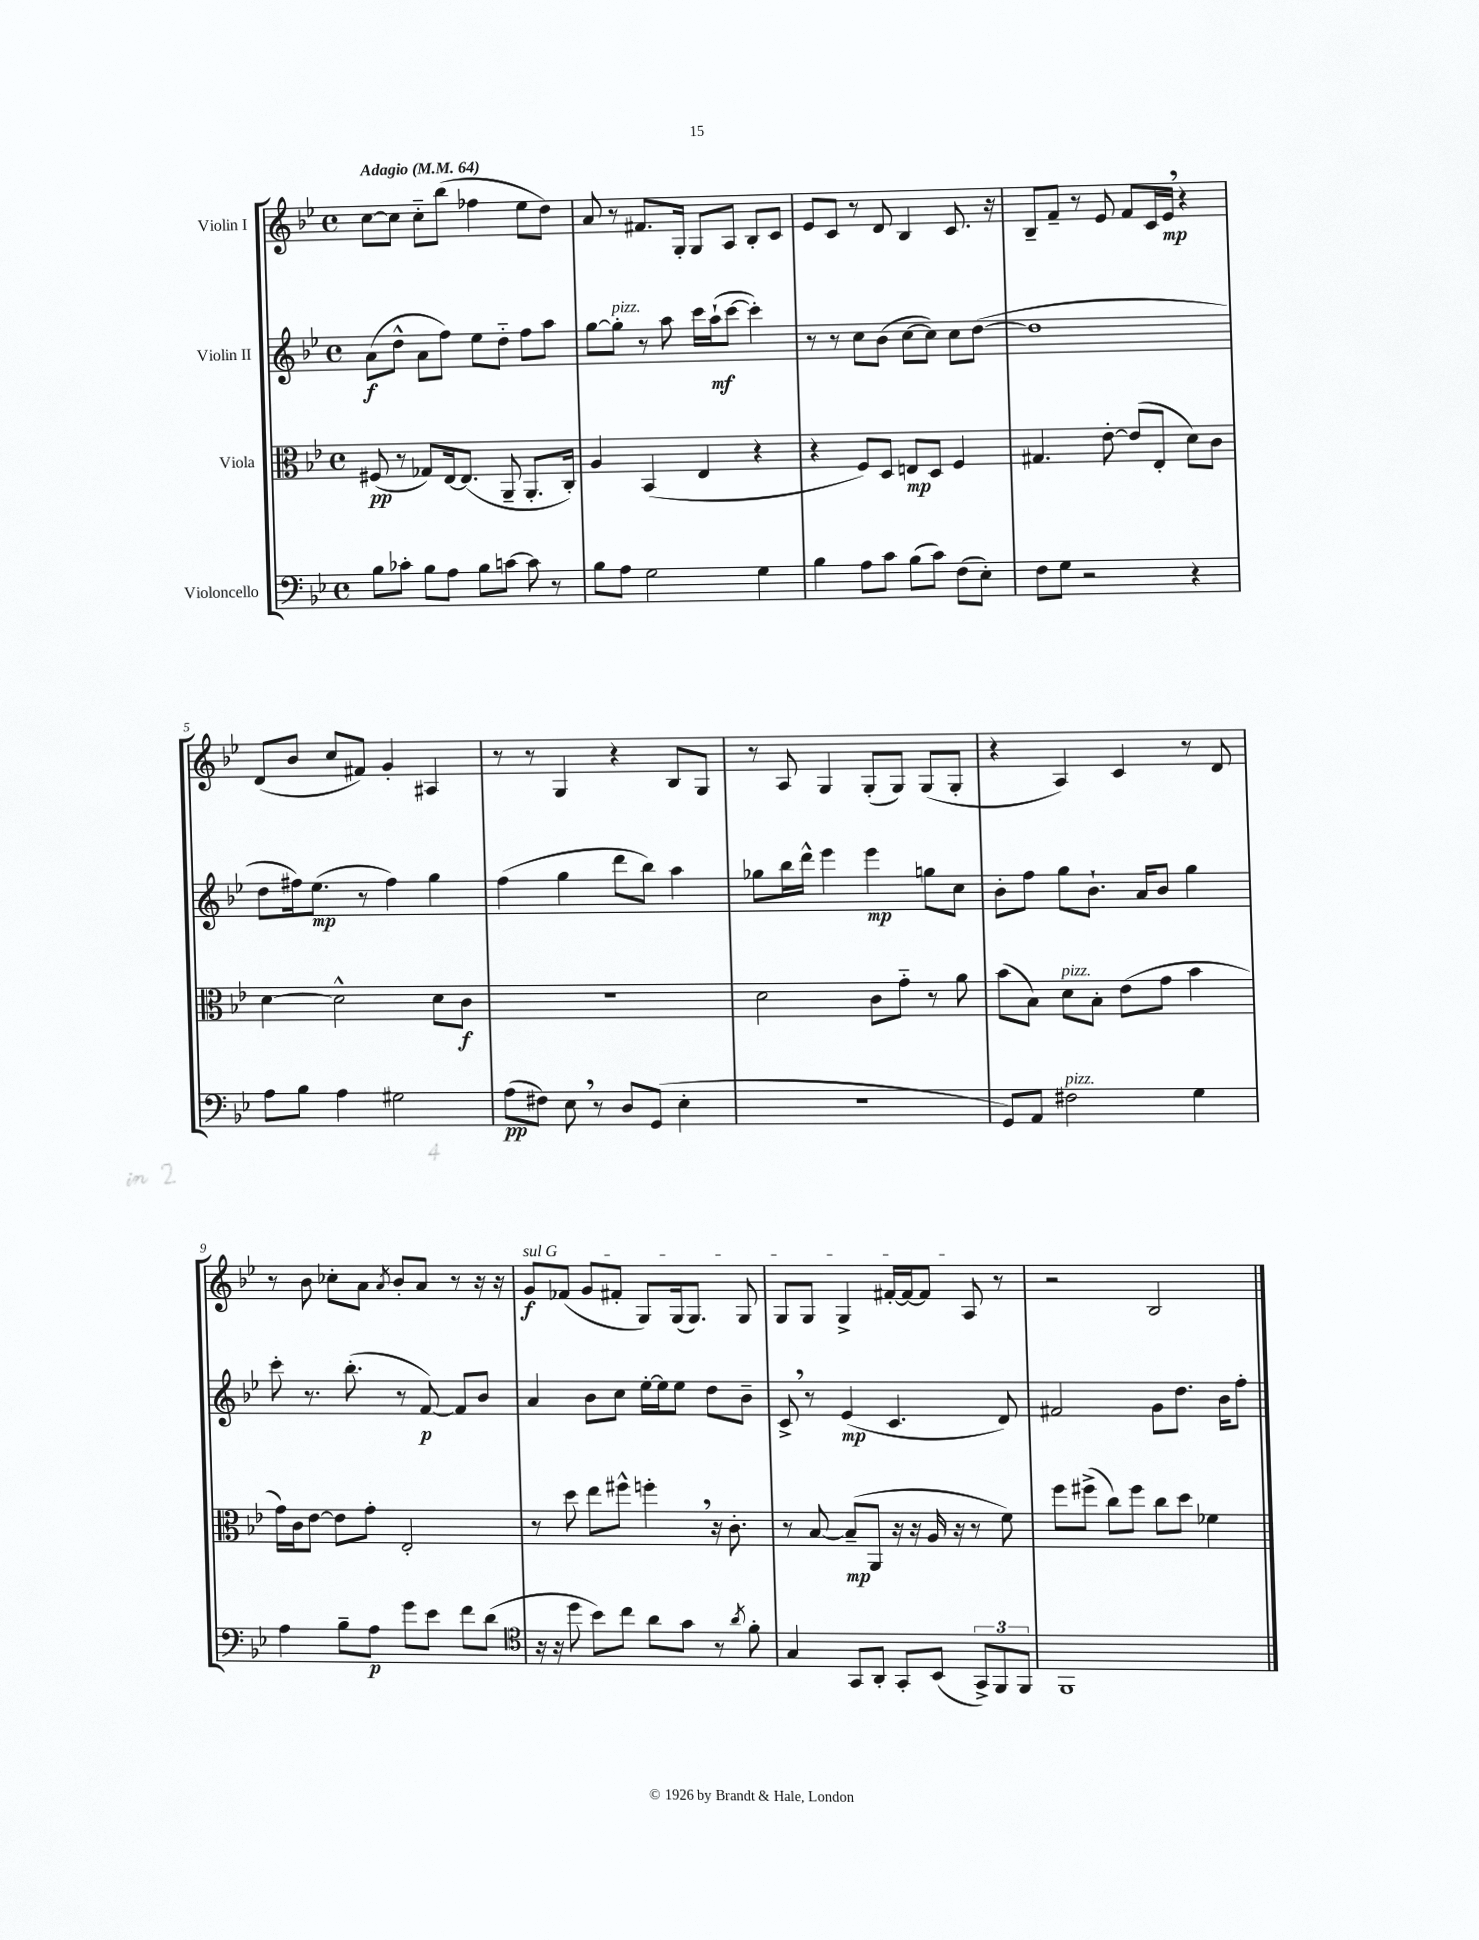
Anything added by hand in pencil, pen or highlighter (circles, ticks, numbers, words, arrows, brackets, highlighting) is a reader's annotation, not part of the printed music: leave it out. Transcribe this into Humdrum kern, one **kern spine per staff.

**kern	**kern	**kern	**kern
*staff4	*staff3	*staff2	*staff1
*clefF4	*clefC3	*clefG2	*clefG2
*k[b-e-]	*k[b-e-]	*k[b-e-]	*k[b-e-]
*M4/4	*M4/4	*M4/4	*M4/4
*met(c)	*met(c)	*met(c)	*met(c)
*MM64	*MM64	*MM64	*MM64
8B-	(8F#	(8a	[8cc
8c-'	8r	8dd^^	8cc]
8B-	8G-)	8a	8cc'~
8A	[16E-	8ff)	(8bb-
.	(8.E-]	.	.
8B-	.	8ee-	4ff-
[8c	8AA~	8dd'~	.
8c]	8.AA'	8ff	8ee-
8r	.	8aa	8dd)
.	16C')	.	.
=	=	=	=
8B-	4A	[8gg	8a
8A	.	8gg']	8r
2G	(4BB-	8r	8.f#
.	.	8aa	.
.	.	.	16G'
.	4E-	16ccc	8G
.	.	(16aa`	.
.	.	[8ccc	8A
4G	4r	4ccc'])	8B-'
.	.	.	8c
=	=	=	=
4B-	4r	8r	8e-
.	.	8r	8c
8A	8F)	8cc	8r
8c	8D	(8b-	8d
(8B-	8E	[8cc	4B-
8c)	8D	8cc])	.
(8F	4F	8cc	8.c
8E-')	.	([8dd	.
.	.	.	16r
=	=	=	=
8F	4.G#	1dd]	8B-~
8G	.	.	8f~
2r	.	.	8r
.	[8e-'	.	8e-
.	(8e-]	.	8f
.	8E-'	.	16c
.	.	.	16e-
4r	8d)	.	4r
.	8c	.	.
=	=	=	=
8A	[4d	8dd	(8d
8B-	.	16ff#)	8b-
.	.	(8.ee-	.
4A	2d^^]	.	8cc
.	.	8r	8f#)
2G#	.	4ff#)	4g'
.	8d	4gg	4A#
.	8c	.	.
=	=	=	=
(8A	1r	(4ff	8r
8F#)	.	.	8r
8E-	.	4gg	4G
8r	.	.	.
8D	.	8ddd	4r
(8GG	.	8bb-)	.
4E-'	.	4aa	8B-
.	.	.	8G
=	=	=	=
1r	2d	8gg-	8r
.	.	16bb-	8A
.	.	16ddd^^	.
.	.	4eee-	4G
.	8c	4eee-	(8G'
.	8g'~	.	8G)
.	8r	8gg	(8G
.	8a	8cc	8G'
=	=	=	=
8GG)	(8b-	8b-'	4r
8AA	8B-)	8ff	.
2F#	8d	8gg	4A)
.	8B-'	8.b-`	.
.	(8e-	.	4c
.	.	16a	.
.	8g	8b-	.
4G	4b-	4gg	8r
.	.	.	8d
=	=	=	=
4A	16g)	8ccc'	8r
.	16c	.	.
.	[8e-	8.r	8b-
8B-~	8e-]	.	8cc-'
.	.	(8.bb-'	.
8A	8g'	.	8a
.	.	.	8qa
8g	2E-'	8r	8b-'
8e-	.	[8f)	8a
8f	.	8f]	8r
(8d	.	8b-	16r
.	.	.	16r
=	=	=	=
*clefC4	*	*	*
16r	8r	4a	8g
16r	.	.	.
8dd	8dd	.	(8f-
8b-)	8ee-	8b-	8g
8cc	8ff#^^	8cc	8f#'
8a	4ff'	[16ee-'	8G)
.	.	16ee-]	.
8g	.	8ee-	(16G
.	.	.	8.G)
8r	16r	8dd	.
.	8.c'	.	.
8qa	.	.	.
8f'	.	8b-~	8G
=	=	=	=
4G	8r	8c^	8G
.	[8B-	8r	8G
8GG	(8B-~]	(4e-	4G^
8AA'	8AA	.	.
8GG'	16r	4.c	[16f#'
.	16r	.	16f#_
(8BB-	16A	.	8f#]
.	16r	.	.
12GG^)	8r	.	8A
12FF	.	.	.
.	8f)	8d)	8r
12FF	.	.	.
=	=	=	=
1FF	8ff	2f#	2r
.	(8ff#^	.	.
.	8cc)	.	.
.	8ff#	.	.
.	8cc	8g	2B-
.	8dd	8.dd	.
.	4f-	.	.
.	.	16b-	.
.	.	8ff'	.
==	==	==	==
*-	*-	*-	*-
